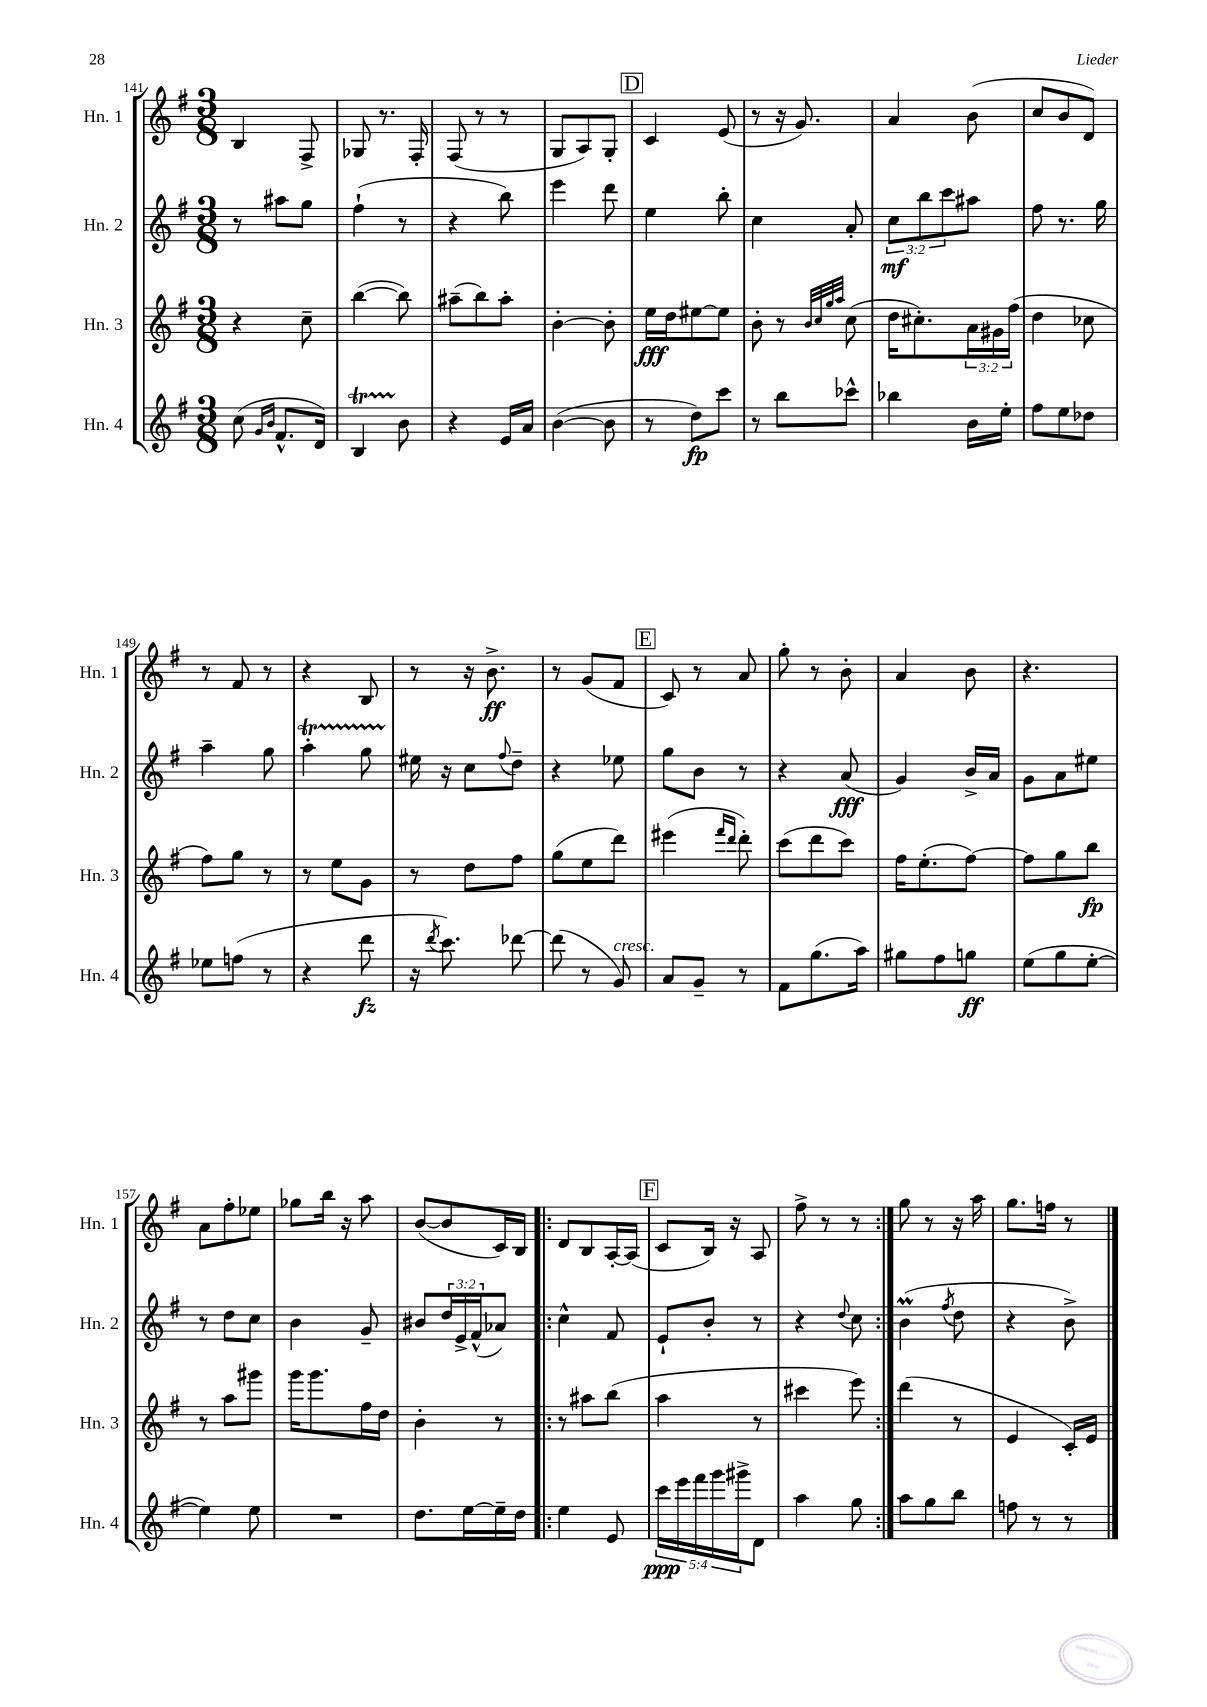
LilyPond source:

<<
\new StaffGroup <<
\new Staff = "s0" \with { instrumentName = "Hn. 1" shortInstrumentName = "Hn. 1" } {
    \clef treble \key g \major \numericTimeSignature \time 3/8
    b4 fis8-> |
    ges8 r8. fis16-. |
    fis8( r8 r8 |
    g8 a8) g8-. |
    \mark \markup { \box "D" } c'4 e'8( |
    r8 r16 g'8.) |
    a'4 b'8( |
    c''8 b'8 d'8) |
    r8 fis'8 r8 |
    r4 b8 |
    r8 r16 b'8.->\ff |
    r8 g'8( fis'8 |
    \mark \markup { \box "E" } c'8) r8 a'8 |
    g''8-. r8 b'8-. |
    a'4 b'8 |
    r4. |
    a'8 fis''8-. ees''8 |
    ges''8 b''16 r16 a''8 |
    b'8~( b'8 c'16) b16 |
    \repeat volta 2 { d'8 b8 a16~-. a16( |
    \mark \markup { \box "F" } c'8 b16) r16 a8 |
    fis''8-> r8 r8 | }
    g''8 r8 r16 a''16 |
    g''8. f''16 r8 \bar "|." |
}
\new Staff = "s1" \with { instrumentName = "Hn. 2" shortInstrumentName = "Hn. 2" } {
    \clef treble \key g \major \numericTimeSignature \time 3/8 \override Staff.TupletNumber.text = #tuplet-number::calc-fraction-text
    r8 ais''8 g''8 |
    fis''4-!( r8 |
    r4 b''8) |
    e'''4 d'''8 |
    \mark \markup { \box "D" } e''4 b''8-. |
    c''4 a'8-. |
    \tuplet 3/2 { c''8\mf b''8 c'''8 } ais''8 |
    fis''8 r8. g''16 |
    a''4-- g''8 |
    a''4-.\startTrillSpan g''8 |
    eis''16\stopTrillSpan r16 c''8 \appoggiatura { fis''8 } d''8-- |
    r4 ees''8 |
    \mark \markup { \box "E" } g''8 b'8 r8 |
    r4 a'8\fff( |
    g'4) b'16-> a'16 |
    g'8 a'8 eis''8 |
    r8 d''8 c''8 |
    b'4 g'8-- |
    bis'8 \tuplet 3/2 { d''16 e'16-> fis'16-^( } aes'8) |
    \repeat volta 2 { c''4-^ fis'8 |
    \mark \markup { \box "F" } e'8-! b'8-. r8 |
    r4 \appoggiatura { d''8 } c''8 | }
    b'4\prall( \acciaccatura { fis''8 } d''8 |
    r4 b'8->) \bar "|." |
}
\new Staff = "s2" \with { instrumentName = "Hn. 3" shortInstrumentName = "Hn. 3" } {
    \clef treble \key g \major \numericTimeSignature \time 3/8 \override Staff.TupletNumber.text = #tuplet-number::calc-fraction-text
    r4 c''8-- |
    b''4~( b''8) |
    ais''8--( b''8) ais''8-. |
    b'4~-. b'8-. |
    \mark \markup { \box "D" } e''16\fff d''16 eis''8~ eis''8 |
    b'8-. r8 \grace { b'32 c''32 g''32 a''32 } c''8( |
    d''16 cis''8.-.) \tuplet 3/2 { a'16 gis'16 fis''16( } |
    d''4 ces''8 |
    fis''8) g''8 r8 |
    r8 e''8 g'8 |
    r8 d''8 fis''8 |
    g''8( e''8 d'''8) |
    \mark \markup { \box "E" } eis'''4( \grace { fis'''16 d'''16 } d'''8-.) |
    c'''8( d'''8 c'''8) |
    fis''16 e''8.-.( fis''8~) |
    fis''8 g''8 b''8\fp |
    r8 a''8 gis'''8 |
    g'''16 g'''8. fis''16 d''16 |
    b'4-. r8 |
    \repeat volta 2 { r8 ais''8 b''8( |
    \mark \markup { \box "F" } a''4 r8 |
    cis'''4 e'''8) | }
    d'''4( r8 |
    e'4 c'16-.) e'16 \bar "|." |
}
\new Staff = "s3" \with { instrumentName = "Hn. 4" shortInstrumentName = "Hn. 4" } {
    \clef treble \key g \major \numericTimeSignature \time 3/8 \override Staff.TupletNumber.text = #tuplet-number::calc-fraction-text
    c''8( \grace { g'16 b'16 } fis'8.-^ d'16) |
    b4\startTrillSpan b'8\stopTrillSpan |
    r4 e'16 a'16 |
    b'4~( b'8 |
    \mark \markup { \box "D" } r8 d''8\fp) c'''8 |
    r8 b''8 ces'''8-^ |
    bes''4 b'16 e''16-. |
    fis''8 e''8 des''8 |
    ees''8 f''8( r8 |
    r4 d'''8\fz |
    r16 \acciaccatura { d'''8 } c'''8.) des'''8~ |
    des'''8( r8 g'8^\markup { \italic "cresc." }) |
    \mark \markup { \box "E" } a'8 g'8-- r8 |
    fis'8 g''8.( a''16) |
    gis''8 fis''8 g''8\ff |
    e''8( g''8 e''8~-. |
    e''4) e''8 |
    R4. |
    d''8. e''16~ e''16-- d''16 |
    \repeat volta 2 { e''4 e'8 |
    \mark \markup { \box "F" } \tuplet 5/4 { c'''16\ppp e'''16 fis'''16 g'''16 gis'''16-> } d'8 |
    a''4 g''8 | }
    a''8 g''8 b''8 |
    f''8 r8 r8 \bar "|." |
}
>>
>>
\layout { \context { \Score currentBarNumber = #141 } }
